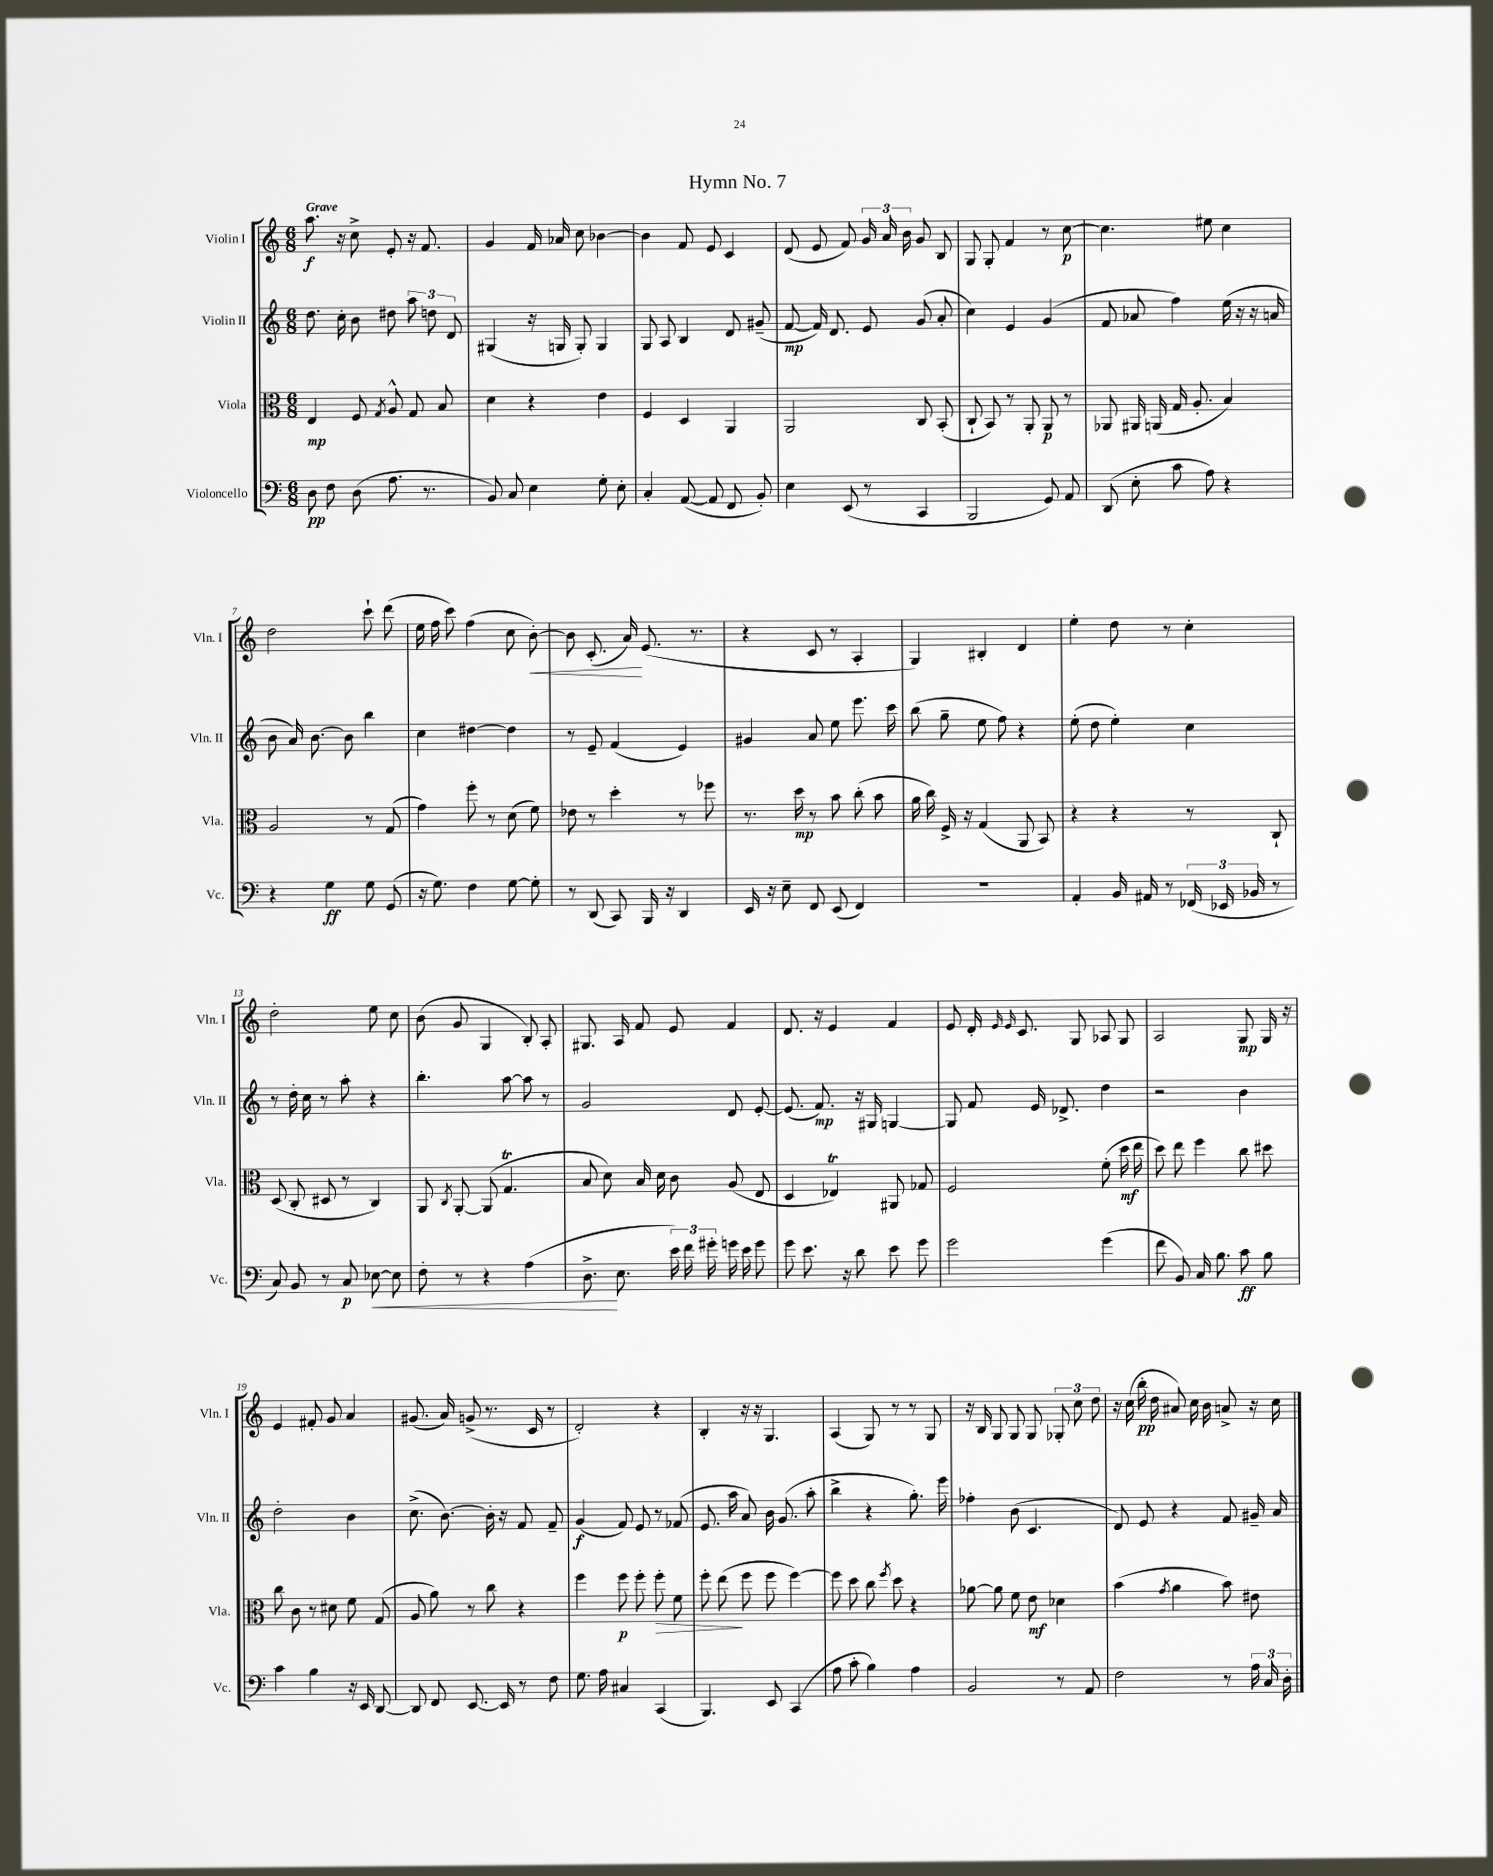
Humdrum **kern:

**kern	**kern	**kern	**kern
*staff4	*staff3	*staff2	*staff1
*clefF4	*clefC3	*clefG2	*clefG2
*k[]	*k[]	*k[]	*k[]
*M6/8	*M6/8	*M6/8	*M6/8
8D	4E	8.dd	8.aa
8F	.	.	.
.	.	16cc'	16r
(8D	8F	8b	8cc^
.	8qG	.	.
8.A	8A^^	8dd#	8e'
.	8G	12aa	16r
8.r	.	.	8.f
.	.	12dd	.
.	8B	.	.
.	.	12d	.
=	=	=	=
8BB)	4d	(4G#	4g
8C	.	.	.
4E	4r	16r	16f
.	.	16G	16a-
.	.	8G')	8cc
8G'	4e	4G	[4b-
8E'	.	.	.
=	=	=	=
4C'	4F	8G	4b-]
.	.	8A	.
([8AA	4D	4B	8f
8AA]	.	.	8e
8FF	4AA	8d	4c
8BB')	.	(8g#~	.
=	=	=	=
4E	2AA	[8f	(8d
.	.	16f])	8e
.	.	8.d	.
(8EE	.	.	8f)
8r	.	8e	24g
.	.	.	24a
.	.	.	24b
4CC	8C	(8g	8g
.	(8BB'	8a'	8B
=	=	=	=
2BBB	8C`	4cc)	8G
.	8BB)	.	8G'
.	8r	4e	4f
.	8AA'	.	.
8GG)	8AA	(4g	8r
8AA	8r	.	[8cc
=	=	=	=
(8DD	8AA-	8f	4.cc]
8E'	16AA#	8a-	.
.	(16AA	.	.
8c	16G	4ff)	.
.	8.A'	.	.
8A)	.	.	8ee#
4r	4B)	(16ee	4cc
.	.	16r	.
.	.	16r	.
.	.	16a	.
=	=	=	=
4r	2A	8b	2dd
.	.	16a)	.
.	.	[8.b	.
4G	.	.	.
.	.	8b]	.
8G	8r	4bb	8ccc`
(8GG	(8G	.	(8ddd
=	=	=	=
16r	4g)	4cc	16ee
8.G)	.	.	16ff
.	.	.	8ccc)
4F	8ff'	[4dd#	(4ff
.	8r	.	.
[8G	(8d	4dd#]	8cc
8G']	8f)	.	[8b')
=	=	=	=
8r	8e-	8r	8b]
(8DD	8r	8e~	(8.c'
8CC)	4dd'	(4f	.
.	.	.	16a)
16BBB	.	.	(8.e
16r	.	.	.
4DD	8r	4e)	.
.	.	.	8.r
.	8ff-	.	.
=	=	=	=
16EE	8.r	4g#	4r
16r	.	.	.
8E~	.	.	.
.	16dd	.	.
8FF	8r	8a	8c
(8EE	8b	8ee	8r
4FF)	(8cc'	8.eee	4A'
.	8b	.	.
.	.	16ccc	.
=	=	=	=
2.r	16a	(8bb	4G)
.	16cc)	.	.
.	16F^	8gg~	.
.	16r	.	.
.	(4G	8ee	4B#'
.	.	8ff)	.
.	8AA	4r	4d
.	8BB)	.	.
=	=	=	=
4AA'	4r	(8ee'	4ee'
.	.	8dd	.
16BB	4r	4ee')	8dd
16AA#	.	.	.
8r	.	.	8r
(24FF-	8r	4cc	4cc'
24EE-	.	.	.
24BB-	.	.	.
8r	8C`	.	.
=	=	=	=
8C)	(8D	8r	2dd'
8BB	8C'	16dd'	.
.	.	16cc	.
8r	8D#	8r	.
8C	8r	8aa'	.
[8E-	4C)	4r	8ee
8E-]	.	.	8cc
=	=	=	=
8F'	8AA	4.bb'	(8b
.	8qC	.	.
8r	[8AA'	.	8g
4r	(8AA]	.	4G
.	4.G	[8aa	.
(4A	.	8aa]	8B')
.	.	8r	8A'
=	=	=	=
8.D^	8B	2g	8.G#
.	8d)	.	.
8.E	.	.	16A
.	16B	.	8f
.	16d	.	.
24e)	8c	.	8e
24f	.	.	.
24g#'	.	.	.
16g	(8A	8d	4f
16e	.	.	.
8g	8E	[8e'	.
=	=	=	=
8g	4D	(8.e]	8.d
8.e	.	.	.
.	.	8.f)	16r
.	4E-)	.	4e
16r	.	.	.
8d	.	16r	.
.	.	16G#	.
8e	8AA#	[4G	4f
8g	8G-	.	.
=	=	=	=
2g	2F	8G]	8e
.	.	8f	16d'
.	.	.	16qqe
.	.	.	16qqe
.	.	.	8.c
.	.	16e	.
.	.	8.d-^	.
.	.	.	8G
(4g	(8f'	4dd	8A-
.	16dd	.	8G
.	16ee	.	.
=	=	=	=
8f	8dd)	2r	2A
8BB)	8ee	.	.
16C	4ff	.	.
8.B	.	.	.
8c	8cc	4b	8G
8B	8dd#	.	16G
.	.	.	16r
=	=	=	=
4c	8cc	2dd'	4e
.	8c	.	.
4B	8r	.	8f#'
.	8d#	.	8g
16r	8f	4b	4a
16EE	.	.	.
[8DD	(8G	.	.
=	=	=	=
8DD]	8A	(8.cc^	(8.g#
8FF	8a)	.	.
.	.	[8.b)	16a)
[8.EE	8r	.	(8g^
.	8cc	16b']	8.r
16EE]	.	16r	.
8r	4r	8f	.
.	.	.	16c
8F	.	8f~	8r
=	=	=	=
8.G	4ff	(4g	2d')
16A	.	.	.
4C#	8ff	8f)	.
.	8ff'	8e	.
(4CC	8ff'	8r	4r
.	8f	(8f-	.
=	=	=	=
4.BBB)	8ff'	8.e	4B'
.	(8ee	.	.
.	.	16aa	.
.	8ff	8a)	16r
.	.	.	16r
8EE	8ff	16b	4.G
.	.	(8.g	.
(4CC	[4ff)	.	.
.	.	8aa'	.
=	=	=	=
8A	8ff]	4bb^	(4A
8c'	8dd	.	.
4B)	8cc	4r	8G)
.	8qff	.	.
.	8dd	.	8r
4A	4r	8.gg')	8r
.	.	.	8G
.	.	16eee	.
=	=	=	=
2BB	[8a-	4ff-'	16r
.	.	.	16B
.	8a-]	.	8G
.	8f	(8b	8G
.	8e	4.c	8G
8r	4d-	.	12G-'
.	.	.	12cc
8AA	.	.	.
.	.	.	12dd
=	=	=	=
2F	(4b	8d)	16r
.	.	.	(16cc
.	.	8e	16bb'
.	.	.	16dd
.	8qg	.	.
.	4a	4r	8a#)
.	.	.	16cc
.	.	.	16b
8r	8b)	8f	8a^
24A	8e#	16g#~	16r
24C	.	.	.
.	.	16a	16cc
24D'	.	.	.
==	==	==	==
*-	*-	*-	*-
